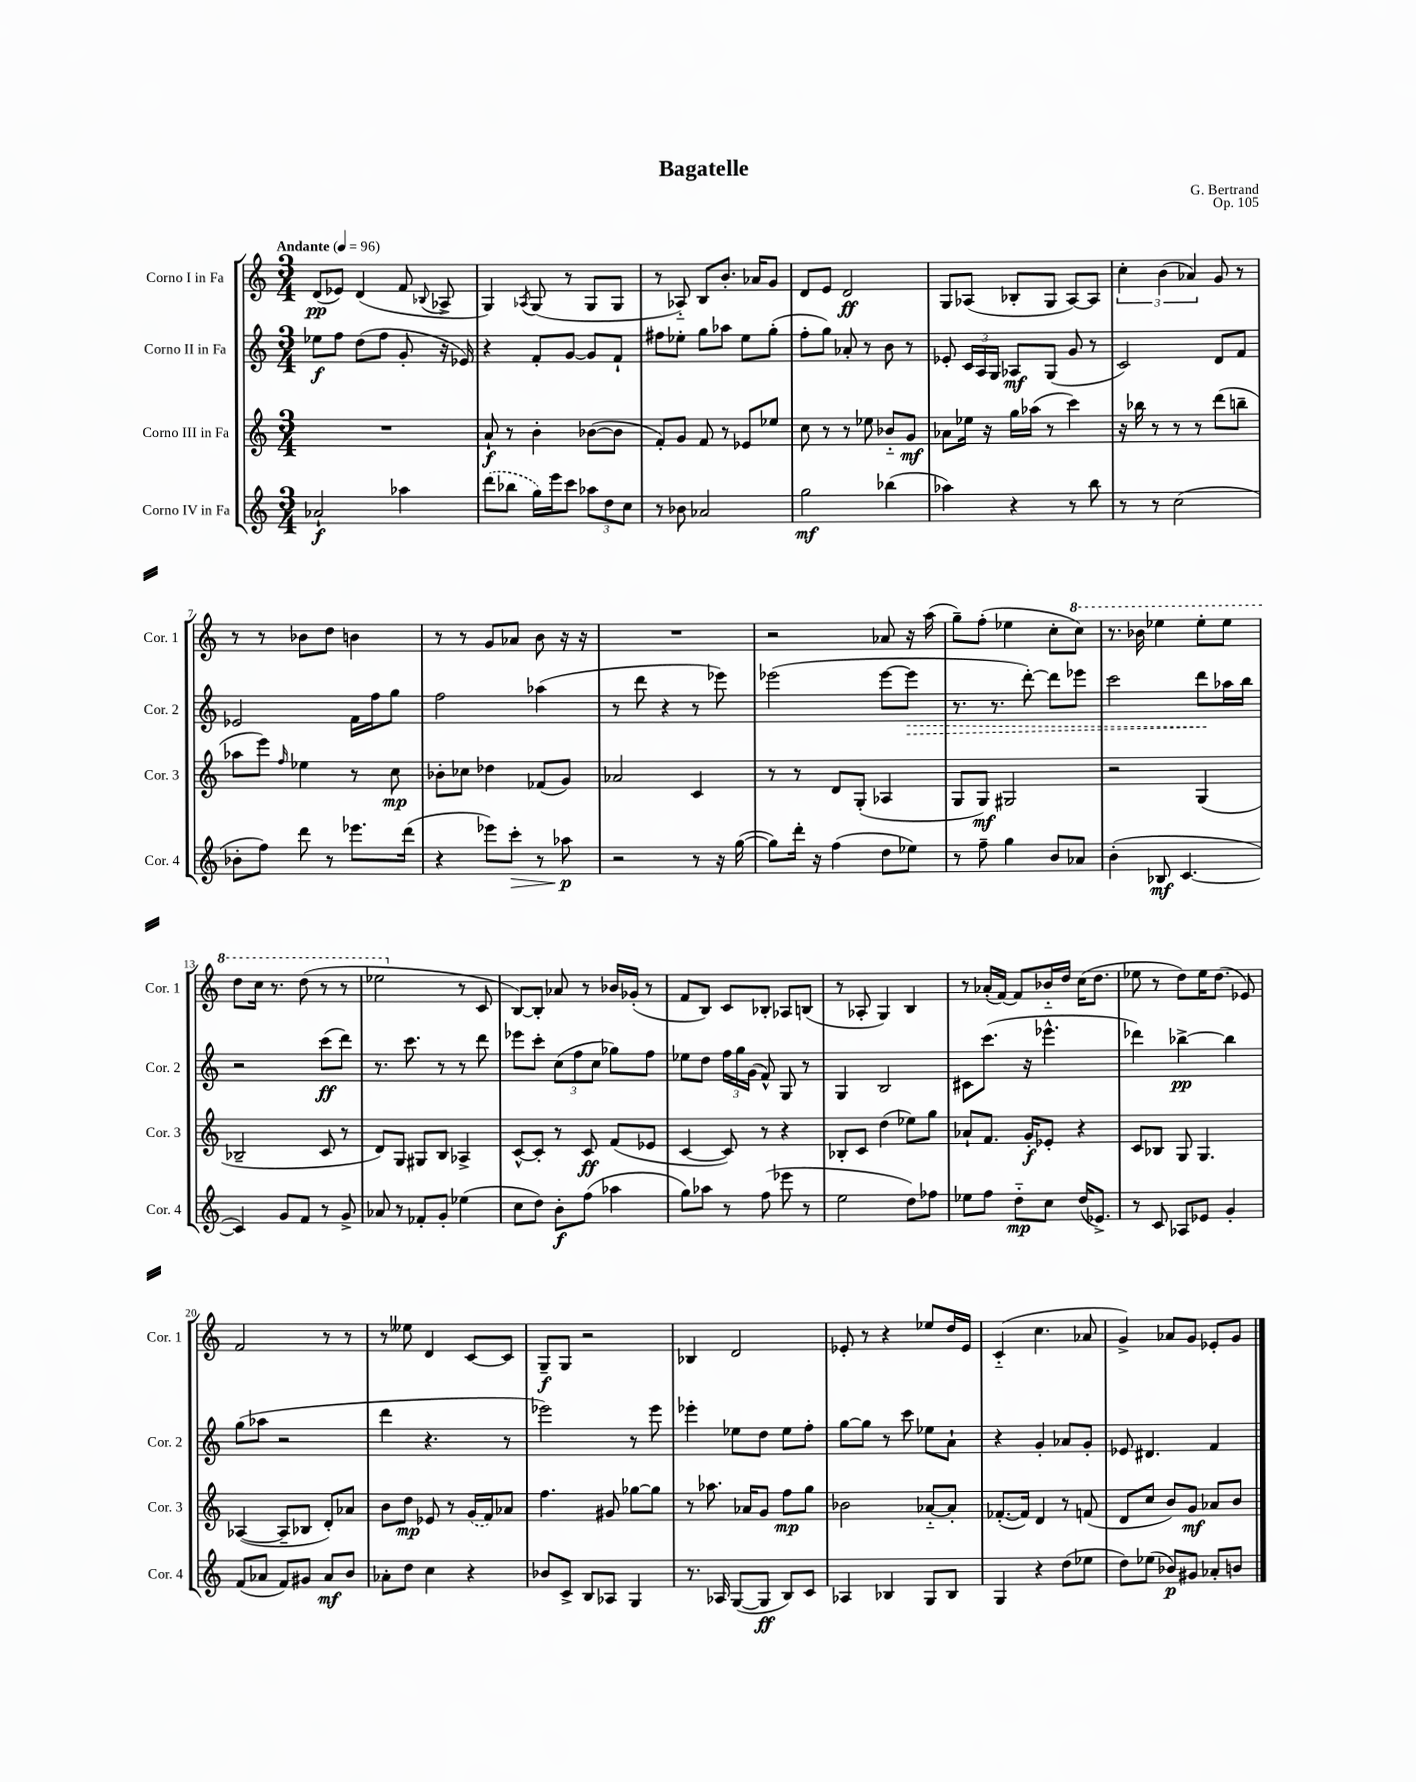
\header { title = "Bagatelle" composer = "G. Bertrand" opus = "Op. 105" }
<<
\new StaffGroup <<
\new Staff = "s0" \with { instrumentName = "Corno I in Fa" shortInstrumentName = "Cor. 1" } {
    \clef treble \key c \major \numericTimeSignature \time 3/4 \tempo "Andante" 4 = 96
    \autoBeamOff d'8[\pp( ees'8]) d'4( f'8 \appoggiatura { bes8 } aes8-> |
    g4) \acciaccatura { aes8 } g8( r8 g8[ g8] |
    r8 aes8-_) b8[ b'8.]-. aes'16[ g'8] |
    d'8[ e'8] d'2\ff |
    g8[ aes8]( bes8[-. g8] aes8[~) aes8] |
    \tuplet 3/2 { c''4-. b'4( aes'4) } g'8 r8 |
    r8 r8 bes'8[ d''8] b'4 |
    r8 r8 g'8[ aes'8] b'8 r16 r16 |
    R2. |
    r2 aes'8 r16 a''16( |
    g''8[--) f''8]-.( ees''4 c''8[-. \ottava #1 c'''8]) |
    r8. bes''16 ees'''4 ees'''8[-. ees'''8] |
    d'''8[ c'''16] r8. d'''8( r8 r8 |
    ees'''2 \ottava #0 r8 c'8 |
    b8[~) b8]-. aes'8 r8 bes'16[ ges'16]-.( r8 |
    f'8[ b8]) c'8[ bes8]-. aes8[ b8]( |
    r8 aes8-. g4) b4 |
    r8 aes'16[-.( f'16]~) f'8[ bes'16-_ d''16] c''16[( d''8.] |
    ees''8 r8 d''8[) ees''16 d''8.]( ees'8) |
    f'2 r8 r8 |
    r8 eeses''8 d'4 c'8[~ c'8] |
    g8[--\f g8] r2 |
    bes4 d'2 |
    ees'8-. r8 r4 ees''8[ d''16 ees'16] |
    c'4-_( c''4. aes'8 |
    g'4->) aes'8[ g'8] ees'8[-. g'8] \bar "|." |
}
\new Staff = "s1" \with { instrumentName = "Corno II in Fa" shortInstrumentName = "Cor. 2" } {
    \clef treble \key c \major \numericTimeSignature \time 3/4
    \autoBeamOff ees''8[\f f''8] d''8[( f''8] g'8-. r16 ees'16) |
    r4 f'8[-. g'8]~ g'8[ f'8]-! |
    fis''8[ ees''8]-. g''8[ aes''8] ees''8[ g''8]-.( |
    f''8[-. g''8]) aes'8-. r8 b'8 r8 |
    ees'8-. \tuplet 3/2 { c'16[ a16 g16] } aes8[\mf g8]( g'8 r8 |
    c'2) d'8[ f'8] |
    ees'2 f'16[ f''16 g''8] |
    f''2 aes''4( |
    r8 d'''8 r4 r8 ees'''8) |
    ees'''2( ees'''8[~ \once \override Hairpin.style = #'dashed-line ees'''8]\> |
    r8. r8. d'''8~-.) d'''8[ ees'''8] |
    c'''2 d'''8[\! aes''16 b''16] |
    r2 c'''8[\ff( d'''8]) |
    r8. c'''8. r8 r8 d'''8 |
    ees'''8[ c'''8]-. \tuplet 3/2 { c''8[( f''8 c''8] } ges''8[) f''8] |
    ees''8[ d''8] \tuplet 3/2 { f''16[ g''16 g'16]( } f'8-^) g8 r8 |
    g4 b2 |
    cis'8[ c'''8.]( r16 ees'''4.-^ |
    des'''4) bes''4~->\pp bes''4 |
    g''8[( aes''8] r2 |
    d'''4 r4. r8 |
    ees'''2) r8 ees'''8 |
    ees'''4-. ees''8[ d''8] ees''8[ f''8]-. |
    g''8[~ g''8] r8 c'''8 ees''8[ a'8]-! |
    r4 g'4-. aes'8[ g'8]-. |
    ees'8 dis'4. f'4 \bar "|." |
}
\new Staff = "s2" \with { instrumentName = "Corno III in Fa" shortInstrumentName = "Cor. 3" } {
    \clef treble \key c \major \numericTimeSignature \time 3/4
    \autoBeamOff R2. |
    a'8-!\f r8 b'4-. bes'8[~( bes'8] |
    f'8[-.) g'8] f'8 r8 ees'8[ ees''8] |
    c''8 r8 r8 ees''8 bes'8[-_ g'8]\mf |
    aes'8[ ees''16] r16 g''16[ aes''16]( r8 c'''4) |
    r16 bes''16 r8 r8 r8 d'''8[( b''8]-- |
    aes''8[ e'''8]) \grace { f''16 } ees''4 r8 c''8\mp |
    bes'8[-. ces''8] des''4 fes'8[( g'8]) |
    aes'2 c'4 |
    r8 r8 d'8[ g8]-.( aes4 |
    g8[ g8]\mf) gis2 |
    r2 g4( |
    bes2-- c'8 r8 |
    d'8[) g8] gis8[ b8] aes4-> |
    c'8[~-^ c'8]-. r8 c'8\ff f'8[( ees'8] |
    c'4~ c'8) r8 r4 |
    bes8[-. c'8] d''4( ees''8[) g''8] |
    aes'8[-! f'8.] g'16[-.\f ees'8]-. r4 |
    c'8[ bes8] g8 g4. |
    aes4~( aes8[-- bes8] d'8[-.) aes'8] |
    b'8[ d''8]\mp ees'8 r8 \once \slurDashed g'16[( f'16) aes'8] |
    f''4. gis'8 ges''8[~ ges''8] |
    r8 aes''8. aes'16[ g'8] f''8[\mp g''8] |
    bes'2 aes'8[~-_ aes'8]-. |
    fes'8.[~-.( fes'16]) d'4 r8 f'8( |
    d'8[ c''8] b'8[) g'8]\mf aes'8[ b'8] \bar "|." |
}
\new Staff = "s3" \with { instrumentName = "Corno IV in Fa" shortInstrumentName = "Cor. 4" } {
    \clef treble \key c \major \numericTimeSignature \time 3/4
    \autoBeamOff aes'2-!\f aes''4 |
    \once \slurDashed d'''8[( bes''8] g''16[) e'''16 c'''8] \tuplet 3/2 { aes''8[ d''8 c''8] } |
    r8 bes'8 aes'2 |
    g''2\mf bes''4( |
    aes''4) r4 r8 b''8 |
    r8 r8 c''2( |
    bes'8[-. f''8]) d'''8 r8 ees'''8.[ d'''16]( |
    r4 ees'''8[) c'''8]-.\> r8 aes''8\p\! |
    r2 r8 r16 g''16~( |
    g''8[) d'''16]-. r16 f''4( d''8[ ees''8]) |
    r8 f''8-- g''4 b'8[ aes'8] |
    b'4-.( bes8\mf c'4.~ |
    c'4) g'8[ f'8] r8 g'8-> |
    aes'8 r8 fes'8[-. g'8]-. ees''4( |
    c''8[ d''8]) b'8[-.\f f''8]( aes''4 |
    g''8[) aes''8] r8 f''8( ees'''8 r8 |
    e''2 d''8[) fes''8] |
    ees''8[ f''8] d''8[-_\mp c''8] d''16[( ees'8.]->) |
    r8 c'8 aes8[ ees'8] g'4-. |
    f'8[( aes'8] f'8[) gis'8] aes'8[\mf b'8] |
    aes'8[-. d''8] c''4 r4 |
    bes'8[ c'8]-> b8[ aes8] g4 |
    r8. aes16 g8[~( g8]\ff b8[) c'8] |
    aes4 bes4 g8[ bes8] |
    g4 r4 d''8[( ees''8] |
    d''8[) ees''8]( bes'8[\p) gis'8] aes'8[-. b'8] \bar "|." |
}
>>
>>
